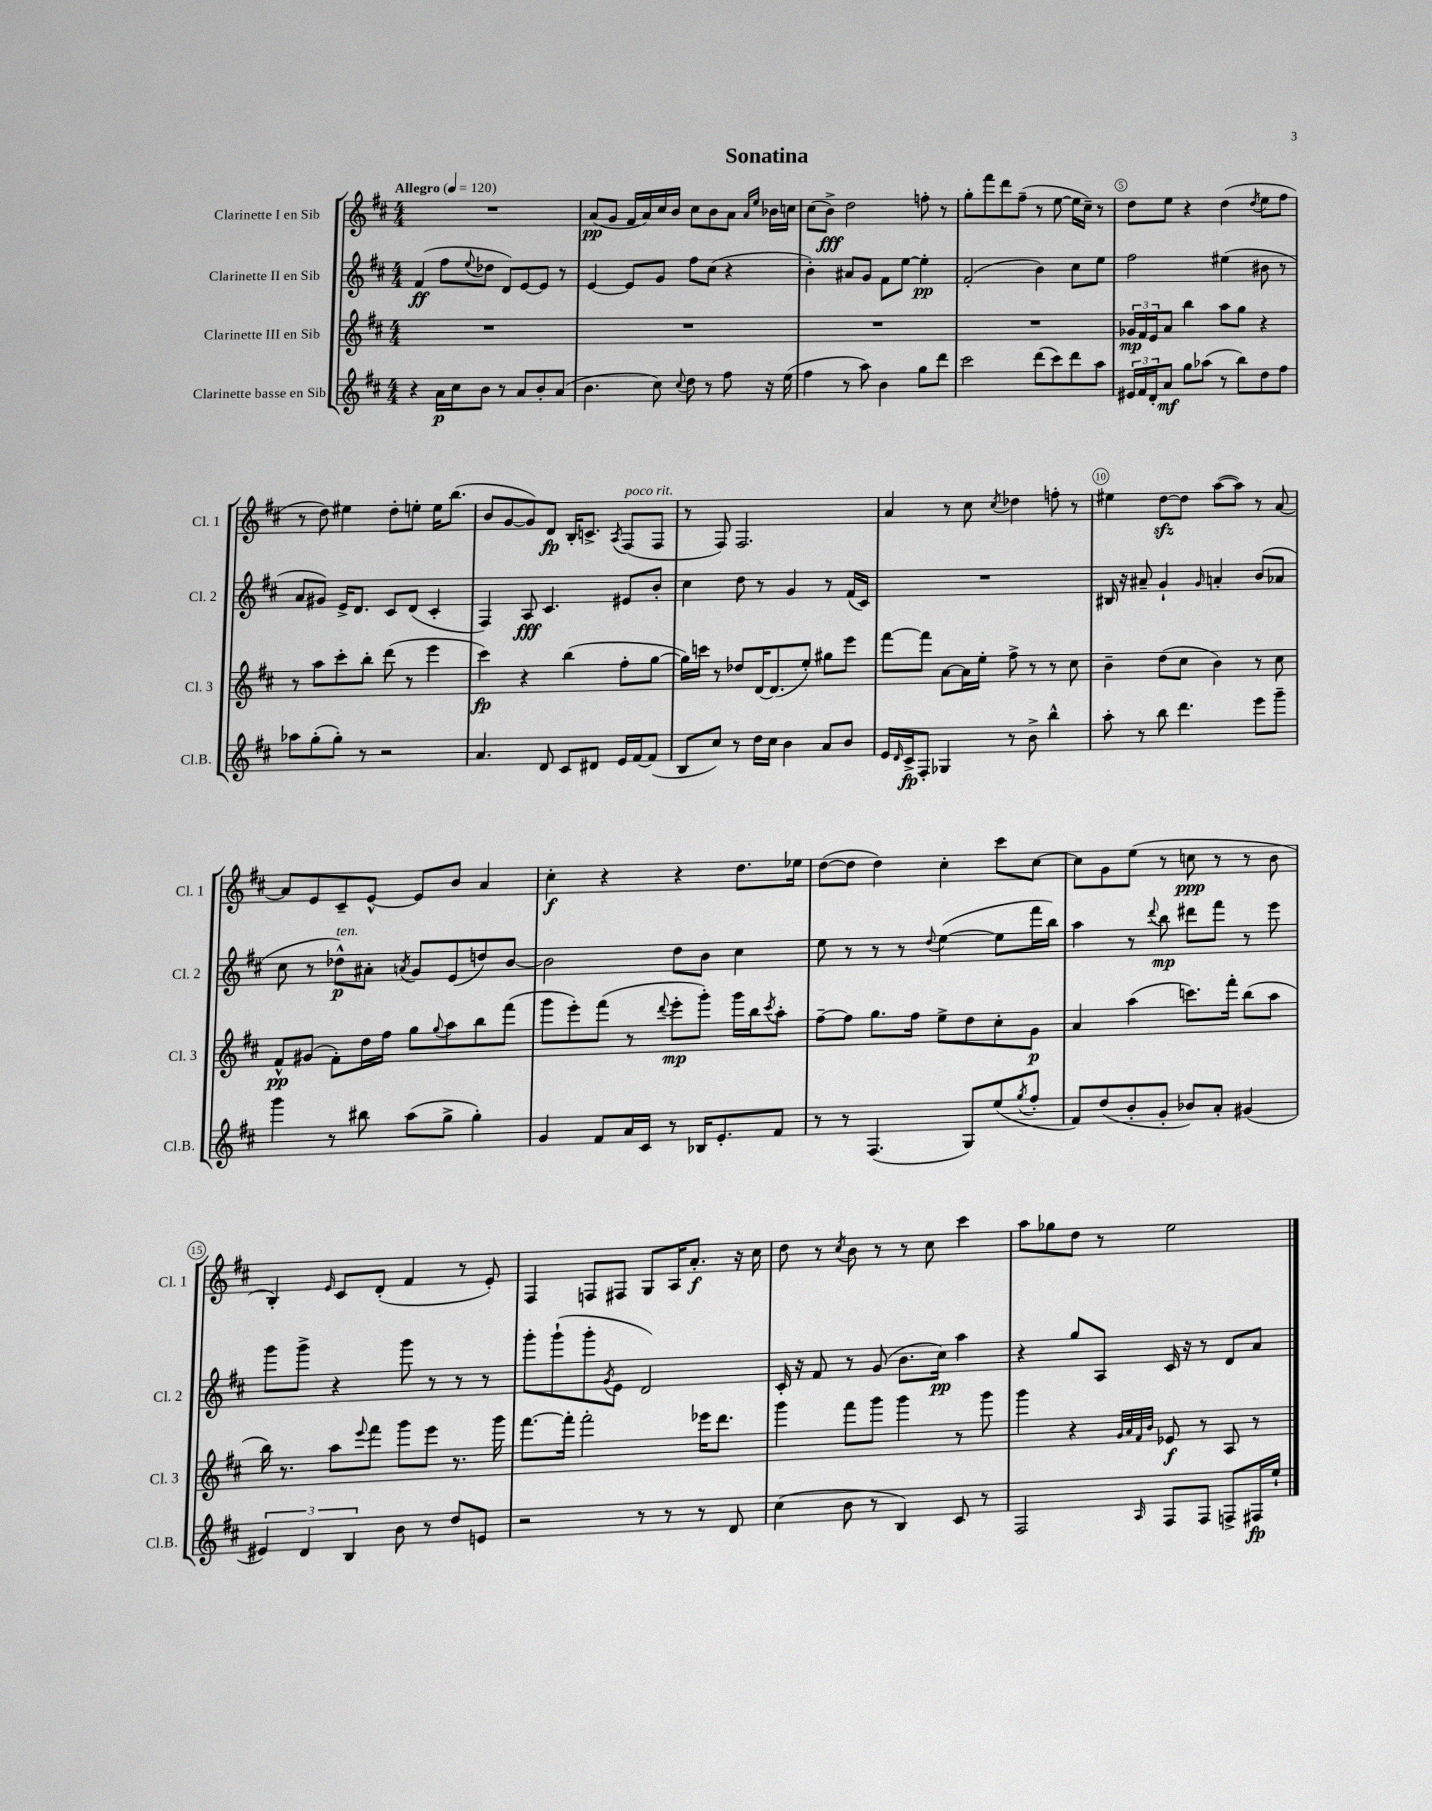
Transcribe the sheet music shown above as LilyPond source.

\header { title = "Sonatina" }
<<
\new StaffGroup <<
\new Staff = "s0" \with { instrumentName = "Clarinette I en Sib" shortInstrumentName = "Cl. 1" } {
    \clef treble \key d \major \numericTimeSignature \time 4/4 \tempo "Allegro" 4 = 120
    R1 |
    a'8\pp( g'8 fis'16 a'16) cis''16 b'16 cis''8 b'8 a'8 \grace { a'16 e''16 } bes'16 c''16 |
    cis''8( b'8->\fff) d''2 f''8-. r8 |
    g''8-. fis'''8 d'''8 fis''8--( r8 e''8~ e''16 cis''16--) r8 |
    d''8 e''8 r4 d''4( \acciaccatura { d''8 } e''8 fis''8 |
    r8 d''8) eis''4 d''8-. e''8-. e''16 b''8.( |
    b'8 g'8~ g'8) d'8\fp b16-. c'8.-> \acciaccatura { a8 } fis8^\markup { \italic "poco rit." }( fis8 |
    r8 fis8) fis2. |
    a'4 r8 cis''8 \acciaccatura { cis''8 } des''4 f''8-. r8 |
    eis''4 d''8~\sfz d''8 a''8~( a''8) r8 a'8~ |
    a'8 e'8 cis'8-- e'8~-^ e'8 b'8 a'4 |
    cis''4-.\f r4 r4 d''8. ees''16 |
    d''8~( d''8 d''4) cis''4-. cis'''8 cis''8~ |
    cis''8 g'8 e''8( r8 c''8\ppp r8 r8 b'8 |
    b4-.) \grace { e'16 } cis'8 d'8-.( fis'4 r8 e'8-.) |
    fis4 f8 fis8 g8 a16 a'8.-.\f r16 cis''16 |
    d''8 r8 \acciaccatura { cis''8 } b'8 r8 r8 cis''8 cis'''4 |
    a''8 ges''8 d''8 r8 e''2 \bar "|." |
}
\new Staff = "s1" \with { instrumentName = "Clarinette II en Sib" shortInstrumentName = "Cl. 2" } {
    \clef treble \key d \major \numericTimeSignature \time 4/4
    fis'4\ff( fis''8 \appoggiatura { e''8 } des''8 d'8) e'8~ e'8 r8 |
    e'4~ e'8 g'8 fis''8 cis''8( r4 |
    b'4-.) ais'8 g'8 fis'8 e''8~ e''4-.\pp |
    fis'2-.( b'4) cis''8 e''8 |
    fis''2 eis''4( bis'8 r8 |
    a'8 gis'8) e'16-> d'8. cis'8 d'8( cis'4-. |
    fis4) a8\fff cis'4. eis'8 b'8-. |
    cis''4 d''8 r8 g'4 r8 fis'16( cis'16) |
    R1 |
    bis16 r16 ais'8-- g'4-! \grace { g'16 } a'4-. b'8( aes'8 |
    cis''8 r8 des''8-^\p^\markup { \italic "ten." }) ais'8-. \acciaccatura { a'8 } g'8 e'8( d''8) b'8~ |
    b'2 d''8 b'8 cis''4 |
    e''8 r8 r8 r8 \appoggiatura { d''8 } e''4~( e''8 fis'''16 b''16) |
    a''4 r8 \appoggiatura { d'''8 } b''8\mp dis'''8 fis'''8 r8 e'''8 |
    g'''8 g'''8-> r4 g'''8 r8 r8 r8 |
    g'''8-. g'''8-!( g'''8-. \acciaccatura { g'8 } e'8 d'2) |
    cis'16-. r16 fis'8 r8 g'8( b'8. cis''16\pp) a''4 |
    r4 g''8 a8 cis'16 r16 r8 d'8 a'8 \bar "|." |
}
\new Staff = "s2" \with { instrumentName = "Clarinette III en Sib" shortInstrumentName = "Cl. 3" } {
    \clef treble \key d \major \numericTimeSignature \time 4/4
    R1 |
    R1 |
    R1 |
    R1 |
    \tuplet 3/2 { ges'16\mp fis'16 e'16 } a'8 b''4 a''8 g''8 r4 |
    r8 a''8 cis'''8-. b''8-. d'''8( r8 e'''4 |
    cis'''4\fp) r4 b''4( fis''8-. g''8~ |
    g''16) c'''16 r8 des''8 d'16~ d'8.( e''8-.) gis''8 e'''8 |
    fis'''8~ fis'''8 a'8~ a'16 e''16-. fis''8-> r8 r8 cis''8 |
    b'4-- d''8( cis''8 b'4) r8 cis''8 |
    fis'8-^\pp gis'8( fis'8-.) d''16 fis''16 g''8 \appoggiatura { g''8 } a''8 b''8 fis'''8( |
    g'''8 e'''8-.) fis'''8( r8 \appoggiatura { d'''8 } e'''8-.\mp g'''8-.) g'''16 b''16 \acciaccatura { cis'''8 } a''8-. |
    fis''8~-- fis''8 g''8. fis''16 e''8-> d''8 cis''8-. g'8\p |
    a'4 a''4( c'''8.) fis'''16-. b''8( a''8 |
    b''16) r8. a''8 \appoggiatura { e'''8 } fis'''8 g'''8 e'''8 r8. g'''16 |
    fis'''8.~ fis'''16-. fis'''2-. ees'''16 d'''8. |
    g'''4 fis'''8 g'''8 g'''4 r8 g'''8 |
    g'''4 r4 \grace { g'32 a'32 fis'32 b'32 } ees'8\f r8 a8 r8 \bar "|." |
}
\new Staff = "s3" \with { instrumentName = "Clarinette basse en Sib" shortInstrumentName = "Cl.B." } {
    \clef treble \key d \major \numericTimeSignature \time 4/4
    r4 a'16\p cis''16 b'8 r8 a'8 b'8-. a'8( |
    b'4. cis''8) \appoggiatura { cis''8 } d''8 r8 fis''8 r16 e''16( |
    fis''4 r8 a''8) b'4 g''8 d'''8 |
    cis'''2 d'''8( cis'''8) d'''8 a''8 |
    \tuplet 3/2 { eis'16 fis'16 d'16-. } a'8\mf g''8 aes''8( r8 b''8) d''8 fis''8 |
    aes''8 g''8-.( g''8-.) r8 r2 |
    a'4. d'8 cis'8 dis'8 e'16 fis'16~ fis'8( |
    b8 cis''8) r8 d''16 cis''16 b'4 a'8 b'8 |
    e'16 \grace { d'16 } cis'16->\fp fis8-. ges4 r8 b'8-> b''4-^ |
    a''8-. r8 b''8 d'''4. e'''8 g'''8-- |
    g'''4 r8 bis''8 a''8( g''8-> g''4-.) |
    g'4 fis'8 a'16 cis'16 r8 bes16 e'8.-. fis'8 |
    r8 r8 fis4.( g8) e''8( \acciaccatura { g''8 } fis''8-. |
    fis'8) d''8( b'8-. g'8-. bes'8) a'8-. gis'4( |
    \tuplet 3/2 { eis'4) d'4 b4 } b'8 r8 d''8 e'8 |
    r2 r8 r8 r8 d'8 |
    cis''4( b'8 r8 b4) cis'8 r8 |
    fis2 \grace { a16 } fis8 fis8 f8-> fis16\fp e''16-! \bar "|." |
}
>>
>>
\layout { \context { \Score \override BarNumber.break-visibility = ##(#f #t #t) barNumberVisibility = #(every-nth-bar-number-visible 5) \override BarNumber.stencil = #(make-stencil-circler 0.1 0.3 ly:text-interface::print) } }
